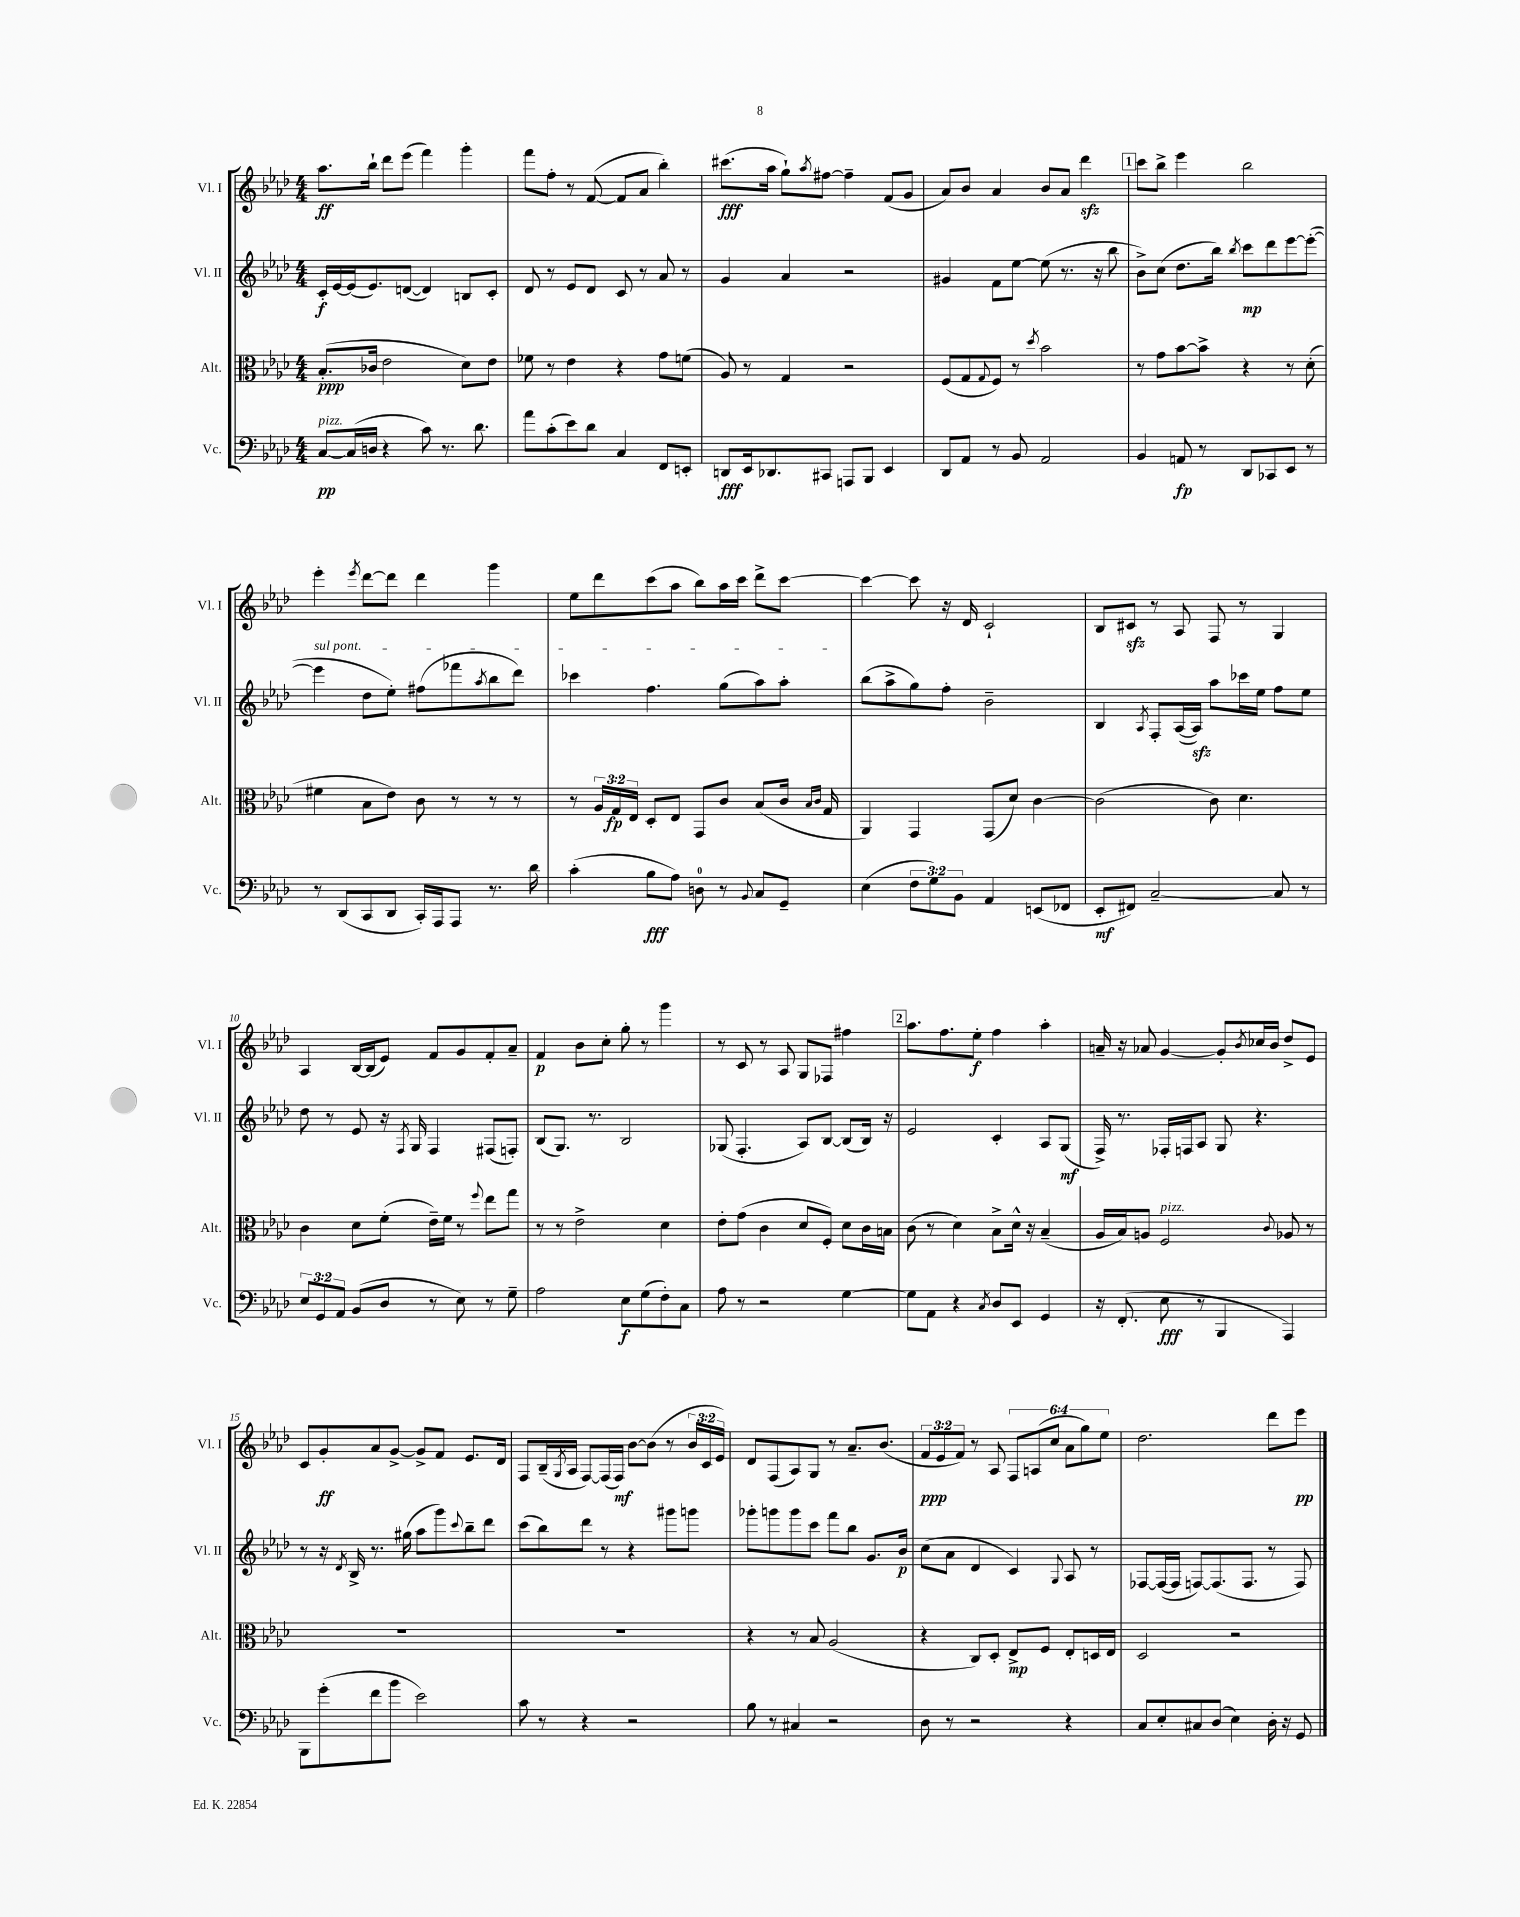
<<
\new StaffGroup <<
\new Staff = "s0" \with { instrumentName = "Vl. I" shortInstrumentName = "Vl. I" } {
    \clef treble \key aes \major \numericTimeSignature \time 4/4 \override Staff.TupletNumber.text = #tuplet-number::calc-fraction-text
    aes''8.\ff bes''16-! des'''8 ees'''8( f'''4) g'''4-. |
    f'''8 f''8-. r8 f'8~( f'8 aes'8 bes''4-.) |
    cis'''8.\fff( aes''16 g''8-!) \acciaccatura { aes''8 } fis''8~ fis''4-- f'8( g'8 |
    aes'8) bes'8 aes'4 bes'8 aes'8 des'''4\sfz |
    \mark \markup { \box "1" } c'''8 bes''8-> ees'''4 bes''2 |
    ees'''4-. \acciaccatura { ees'''8 } des'''8~ des'''8 des'''4 g'''4 |
    ees''8 des'''8 c'''8( aes''8 bes''8) aes''16 c'''16 des'''8-> c'''8~ |
    c'''4~ c'''8 r16 des'16 c'2-! |
    bes8 cis'8\sfz r8 aes8 f8 r8 g4 |
    aes4 bes16~ bes16( ees'8) f'8 g'8 f'8-. aes'8-- |
    f'4\p bes'8 c''8-. g''8-. r8 g'''4 |
    r8 c'8 r8 aes8 g8 fes8 fis''4 |
    \mark \markup { \box "2" } aes''8. f''8. ees''8-.\f f''4 aes''4-. |
    a'16-- r16 aes'8 g'4~ g'8-. \acciaccatura { bes'8 } ces''16 bes'16 des''8-> ees'8 |
    c'8 g'8-.\ff aes'8 g'8~-> g'8-> f'8 ees'8. des'16 |
    f8 bes16--( \acciaccatura { g8 } aes16 f8~) f16( f16\mf) bes'8~ bes'8( r8 \tuplet 3/2 { bes'16 c'16 ees'16) } |
    des'8 f8( aes8) g8 r8 aes'8.-- bes'8.( |
    \tuplet 3/2 { f'8\ppp ees'8 f'8) } r8 aes8 \tuplet 6/4 { f8 a8( c''8 aes'8 g''8) ees''8 } |
    des''2. des'''8 ees'''8\pp \bar "|." |
}
\new Staff = "s1" \with { instrumentName = "Vl. II" shortInstrumentName = "Vl. II" } {
    \clef treble \key aes \major \numericTimeSignature \time 4/4
    c'16-.\f ees'16~ ees'16( ees'8.) d'8~( d'4) b8 c'8-. |
    des'8 r8 ees'8 des'8 c'8 r8 aes'8 r8 |
    g'4 aes'4 r2 |
    gis'4 f'8 ees''8~ ees''8( r8. r16 bes''8 |
    \mark \markup { \box "1" } bes'8->) c''8( des''8. bes''16) \acciaccatura { bes''8 } c'''8\mp des'''8 ees'''8~ ees'''8~-.( |
    \once \override TextSpanner.bound-details.left.text = \markup { \italic "sul pont." } ees'''4\startTextSpan des''8 ees''8-.) fis''8( fes'''8 \acciaccatura { aes''8 } bes''8 des'''8) |
    ces'''4 f''4. g''8( aes''8) aes''8-.\stopTextSpan |
    bes''8( aes''8-> g''8) f''8-. bes'2-- |
    bes4 \acciaccatura { aes8 } f8-. aes16~( aes16\sfz) aes''8 ces'''16 ees''16 f''8 ees''8 |
    des''8 r8 ees'8 r16 \acciaccatura { f8 } g16 f4 fis8( f8-.) |
    bes8( g8.) r8. bes2 |
    ges8( f4.-. aes8) bes8~ bes8( bes16) r16 |
    \mark \markup { \box "2" } ees'2 c'4-. aes8 g8\mf( |
    f16->) r8. fes16-. f16 aes8 g8 r4. |
    r8 r16 \acciaccatura { des'8 } bes16-> r8. gis''16( aes''8 g'''8) \appoggiatura { c'''8 } bes''8-- des'''8 |
    c'''8( bes''8) des'''8 r8 r4 gis'''8 g'''8 |
    ges'''8-. g'''8 g'''8 c'''8 f'''8 bes''8 g'8. bes'16\p |
    c''8( aes'8 des'4 c'4) \appoggiatura { g8 } aes8 r8 |
    fes8~ fes16~( fes16 f8~) f8.( f8. r8 f8) \bar "|." |
}
\new Staff = "s2" \with { instrumentName = "Alt." shortInstrumentName = "Alt." } {
    \clef alto \key aes \major \numericTimeSignature \time 4/4 \override Staff.TupletNumber.text = #tuplet-number::calc-fraction-text
    bes8.-.\ppp( ces'16 ees'2 des'8) ees'8 |
    fes'8 r8 ees'4 r4 g'8 f'8( |
    aes8) r8 g4 r2 |
    f8( g8 \appoggiatura { g8 } f8) r8 \acciaccatura { des''8 } bes'2 |
    \mark \markup { \box "1" } r8 g'8 bes'8~ bes'8-> r4 r8 des'8-.( |
    fis'4 bes8 ees'8) c'8 r8 r8 r8 |
    r8 \tuplet 3/2 { aes16 g16\fp ees16 } des8-. ees8 g,8 c'8 bes8( c'16 \grace { bes16 c'16 } g16 |
    aes,4) g,4 g,8( des'8) c'4~ |
    c'2( c'8) des'4. |
    c'4 des'8 f'8-.( ees'16--) f'16 r8 \appoggiatura { f''8 } ees''8 g''8 |
    r8 r8 ees'2-> des'4 |
    ees'8-. g'8( c'4 des'8 f8-.) des'8 c'16 b16 |
    \mark \markup { \box "2" } c'8( r8 des'4) bes8-> des'16-^ r16 bes4--( |
    aes16 bes16) a8 f2^\markup { \italic "pizz." } \appoggiatura { c'8 } aes8 r8 |
    R1 |
    R1 |
    r4 r8 bes8 aes2( |
    r4 c8) des8-. ees8->\mp f8 ees8-. d16 ees16 |
    des2 r2 \bar "|." |
}
\new Staff = "s3" \with { instrumentName = "Vc." shortInstrumentName = "Vc." } {
    \clef bass \key aes \major \numericTimeSignature \time 4/4 \override Staff.TupletNumber.text = #tuplet-number::calc-fraction-text
    c8~\pp^\markup { \italic "pizz." } c16( d16 r4 c'8) r8. des'8. |
    aes'8 c'8-.( ees'8) des'8 c4 f,8 e,8-. |
    d,8\fff ees,16 des,8. cis,8 a,,8 bes,,8 ees,4 |
    des,8 aes,8 r8 bes,8 aes,2 |
    \mark \markup { \box "1" } bes,4 a,8\fp r8 des,8 ces,8 ees,8 r8 |
    r8 des,8( c,8 des,8 c,16-.) aes,,16 aes,,8 r8. des'16 |
    c'4-.( bes8\fff aes8) d8-0 r8 \appoggiatura { bes,8 } c8 g,8-- |
    ees4( \tuplet 3/2 { f8 g8) bes,8 } aes,4 e,8( fes,8 |
    ees,8-.\mf fis,8) c2~-- c8 r8 |
    \tuplet 3/2 { ees8 g,8 aes,8 } bes,8( des8 r8 ees8) r8 g8-- |
    aes2 ees8\f g8( f8-.) c8 |
    aes8 r8 r2 g4~ |
    \mark \markup { \box "2" } g8 aes,8 r4 \acciaccatura { c8 } des8 ees,8 g,4 |
    r16 f,8.-.( ees8\fff r8 bes,,4 aes,,4) |
    bes,,8 g'8-.( f'8 bes'8 ees'2) |
    c'8 r8 r4 r2 |
    bes8 r8 cis4 r2 |
    des8 r8 r2 r4 |
    c8 ees8-. cis8 des8( ees4) des16-. r16 g,8 \bar "|." |
}
>>
>>
\layout { \context { \Score \override BarNumber.break-visibility = ##(#f #t #t) barNumberVisibility = #(every-nth-bar-number-visible 5) } }
